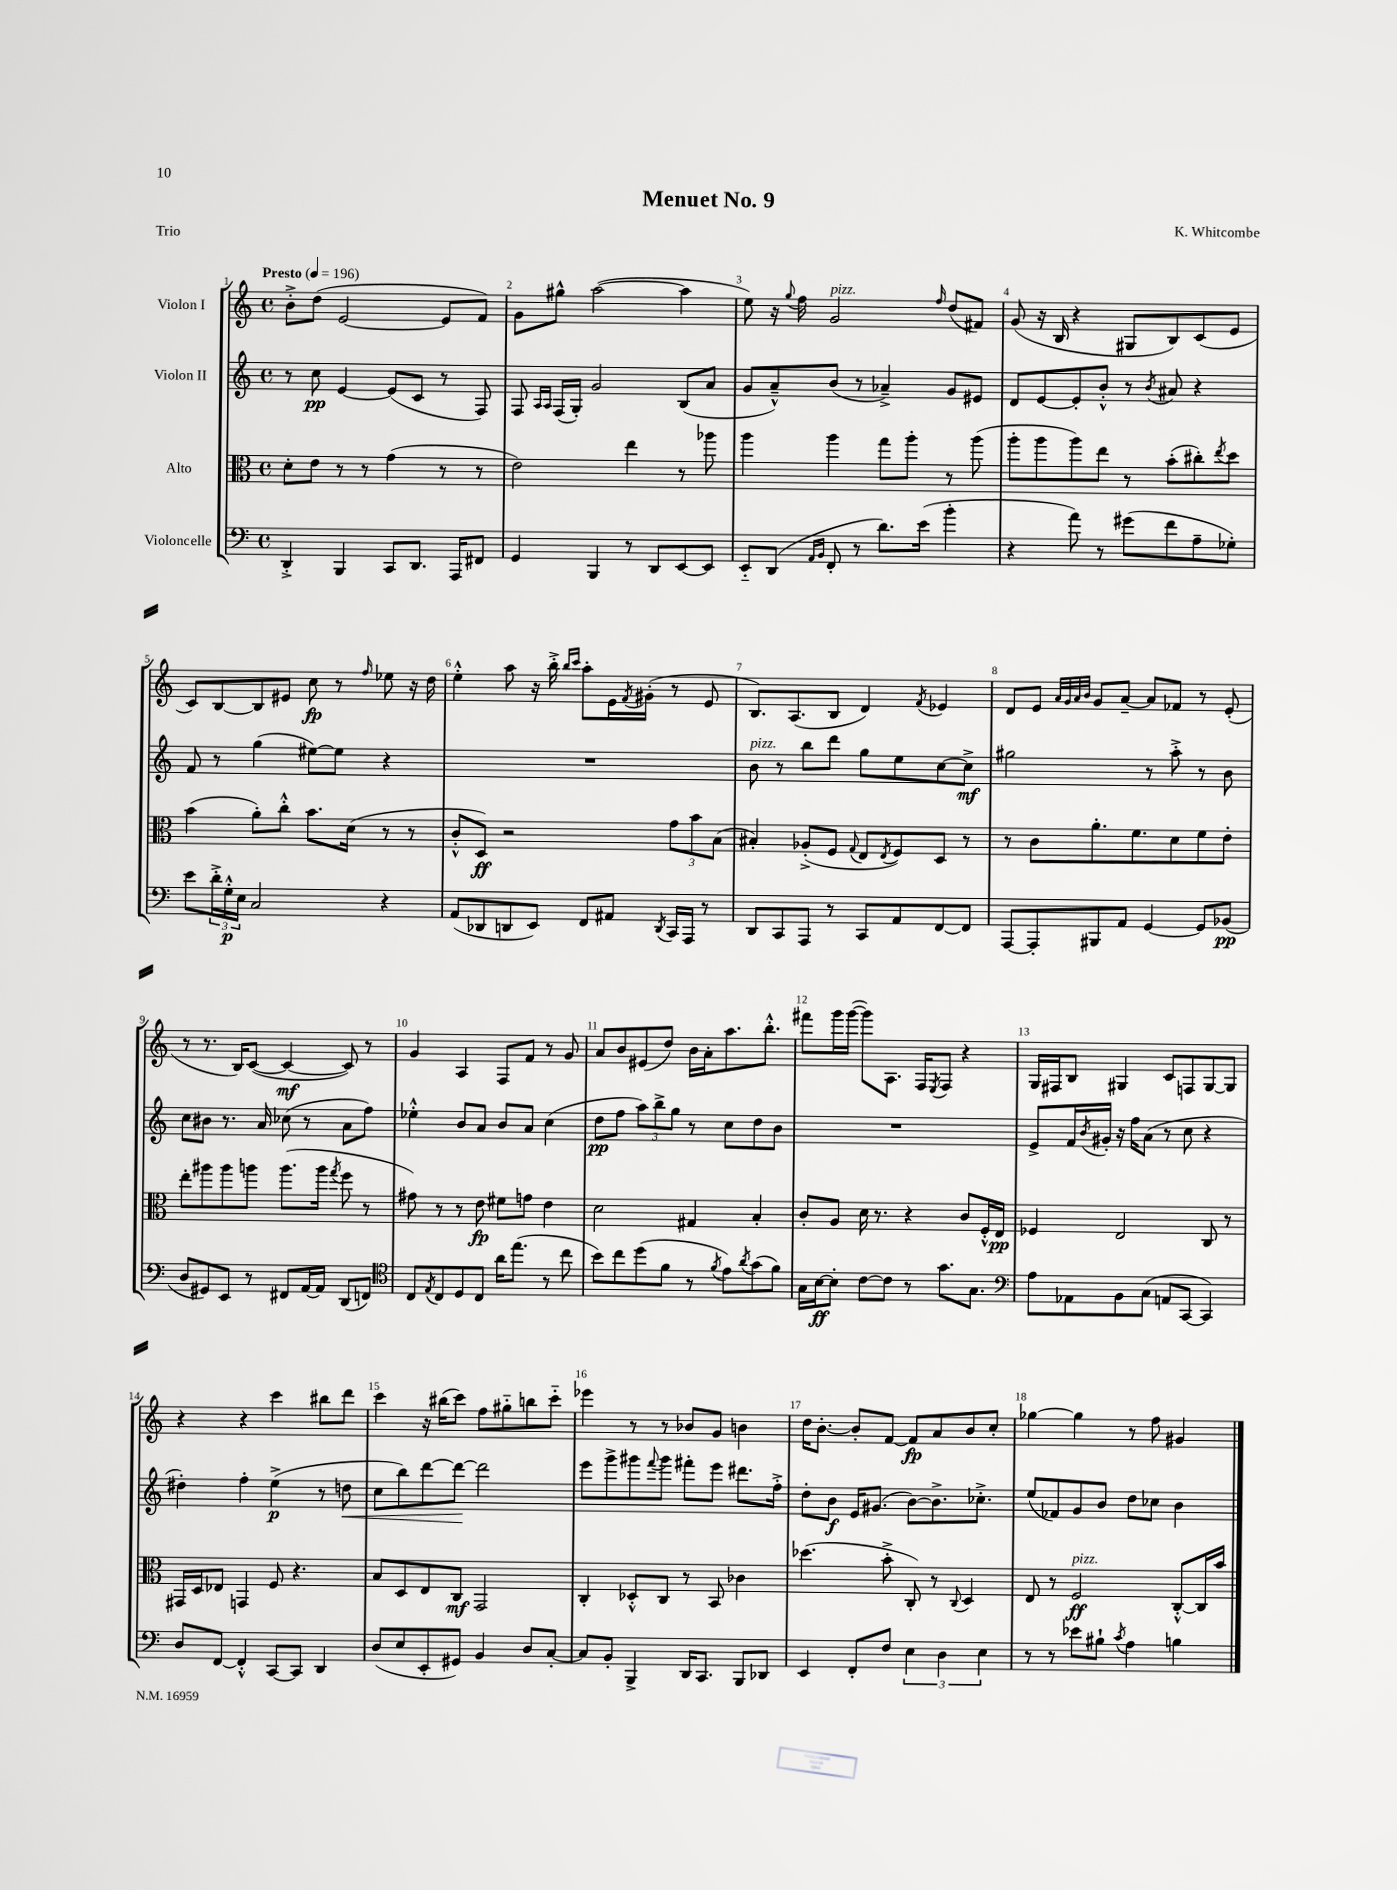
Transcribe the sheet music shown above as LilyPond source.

\header { title = "Menuet No. 9" composer = "K. Whitcombe" piece = "Trio" }
<<
\new StaffGroup <<
\new Staff = "s0" \with { instrumentName = "Violon I" } {
    \clef treble \key c \major \defaultTimeSignature \time 4/4 \tempo "Presto" 4 = 196
    b'8-.-> d''8( e'2~ e'8 f'8) |
    g'8 gis''8-^ a''2~( a''4 |
    e''8) r16 \appoggiatura { g''8 } f''16 g'2^\markup { \italic "pizz." } \grace { f''16 } d''8( fis'8) |
    g'8( r16 b16 r4 gis8 b8) c'8( e'8 |
    c'8) b8~ b8 eis'8 c''8\fp r8 \grace { f''16 } ees''8 r16 d''16 |
    e''4-.-^ a''8 r16 b''16-.-> \grace { b''16 c'''16 } a''8-. e'16 \acciaccatura { f'8 } gis'16-.( r8 e'8 |
    b8.) a8.( b8 d'4) \acciaccatura { f'8 } ees'4 |
    d'8 e'8 \grace { a'32 g'32 a'32 b'32 } g'8 a'8~-- a'8 fes'8 r8 e'8-.( |
    r8 r8. b16) c'8~( c'4~\mf c'8) r8 |
    g'4 a4 f8 f'8 r8 g'8 |
    a'8 b'8 eis'8( d''8) b'16 a'16-. a''8. b''8.-.-^ |
    fis'''8 g'''16 g'''16~( g'''8) a8. f16 \acciaccatura { e8 } f8 r4 |
    g16 fis16 b8 gis4 c'8 f8 gis8~ gis8 |
    r4 r4 c'''4 bis''8 d'''8 |
    c'''4 r16 bis''16( c'''8) f''8 gis''8-_ b''8 c'''8-_ |
    ees'''4 r8 r8 bes'8 g'8 b'4 |
    d''16 b'8.~-. b'8-. f'8~ f'8\fp a'8 b'8 c''8-. |
    ges''4~ ges''4 r8 f''8 gis'4 \bar "|." |
}
\new Staff = "s1" \with { instrumentName = "Violon II" } {
    \clef treble \key c \major \defaultTimeSignature \time 4/4
    r8 c''8\pp e'4~ e'8( c'8 r8 f8) |
    f8 \grace { a16 a16 } f16( g16-.) g'2 b8( a'8 |
    g'8 a'8---^) b'8( r8 aes'4--->) g'8 eis'8 |
    d'8 e'8~ e'8-. b'8-.-^ r8 \acciaccatura { b'8 } ais'8 r4 |
    f'8 r8 g''4( eis''8~) eis''8 r4 |
    R1 |
    b'8^\markup { \italic "pizz." } r8 b''8 d'''8 g''8 e''8 c''8~ c''8->\mf |
    gis''2 r8 a''8-.-> r8 b'8 |
    c''8 bis'8 r8. a'16 ces''8( r8 a'8 f''8) |
    ees''4-.-^ b'8 a'8 b'8 a'8 c''4( |
    d''8\pp f''8 \tuplet 3/2 { a''8) b''8-> g''8 } r8 c''8 d''8 b'8 |
    R1 |
    e'8-> f'16 \acciaccatura { b'8 } gis'16-. r16 f''16 a'8( r8 c''8 r4 |
    dis''4-.) f''4-. e''4->\p( r8 d''8\< |
    c''8 b''8) d'''8~ d'''8~\! d'''2 |
    e'''8 g'''8-> gis'''8 \appoggiatura { f'''8 } gis'''8 fis'''8-. e'''8 dis'''8. f''16-.-> |
    d''8-. b'8\f e'16 gis'8.( b'8~) b'8.-> ces''8.-.-> |
    e''8( fes'8) g'8 b'8 d''8 ces''8 b'4 \bar "|." |
}
\new Staff = "s2" \with { instrumentName = "Alto" } {
    \clef alto \key c \major \defaultTimeSignature \time 4/4
    d'8-. e'8 r8 r8 g'4( r8 r8 |
    e'2) e''4 r8 aes''8 |
    a''4 a''4 g''8 a''8-. r8 a''8( |
    a''8-. a''8 a''8) e''8 r8 b'8-.( cis''8-.) \acciaccatura { e''8 } d''8 |
    b'4( a'8-.) c''8-.-^ b'8. d'16( r8 r8 |
    c'8-.-^ d8\ff) r2 \tuplet 3/2 { g'8 b'8 b8( } |
    bis4-.) aes8-.->( f8 \appoggiatura { g8 } e8 \acciaccatura { e8 } f8) d8 r8 |
    r8 c'8 a'8.-. f'8. d'8 f'8 e'8-. |
    e''8-. ais''8 ais''8 a''8 a''8.( a''16 \acciaccatura { g''8 } f''8 r8 |
    gis'8) r8 r8 e'8\fp fis'8 g'8 e'4 |
    d'2 gis4 b4-. |
    c'8-. a8 d'16 r8. r4 c'8 f16-.-^ e16\pp |
    fes4 e2 c8 r8 |
    gis,16 d16 ees8 g,4 f8 r4. |
    b8 d8 e8 c8\mf g,2 |
    c4-. des8-.-^ c8 r8 b,8 ces'4 |
    des''4.( b'8-.-> c8-.) r8 \appoggiatura { c8 } d4 |
    e8 r8 f2\ff^\markup { \italic "pizz." } c8~-.-^ c16 b'16 \bar "|." |
}
\new Staff = "s3" \with { instrumentName = "Violoncelle" } {
    \clef bass \key c \major \defaultTimeSignature \time 4/4
    d,4-.-> b,,4 c,8 d,8. a,,16 fis,8 |
    g,4 b,,4 r8 d,8 e,8~ e,8 |
    e,8-_ d,8( \grace { a,16 b,16 } f,8-. r8 d'8.) e'16( b'4-. |
    r4 a'8) r8 gis'8( f'8 a8-- ges8-.) |
    e'8 \tuplet 3/2 { d'16-.-> g16-.-^\p e16 } c2 r4 |
    a,8( des,8 d,8 e,8) f,8 ais,8 \acciaccatura { d,8 } c,16 a,,16 r8 |
    d,8 c,8 a,,8 r8 c,8 a,8 f,8~ f,8 |
    a,,8~ a,,8-. bis,,8 a,8 g,4~ g,8 bes,8\pp( |
    d8 gis,8) e,8 r8 fis,8 a,16~ a,16 d,8( f,8) |
    \clef tenor c8 \acciaccatura { e8 } c8 d8 c8 a'16 e''8.( r8 c''8 |
    b'8) c''8 d''8( f'8 r8 \acciaccatura { f'8 } e'8) \acciaccatura { a'8 } g'8( f'8) |
    g16 b16~\ff b8-. c'8~ c'8 r8 g'8. g8. |
    \clef bass a8 aes,8 b,8 c8( a,8 c,8~ c,4) |
    d8 f,8~ f,4-.-^ c,8~ c,8 d,4 |
    d8( e8 e,8-. gis,8) b,4 d8 c8~-. |
    c8 b,8-. b,,4-> d,16 c,8. b,,8 des,8 |
    e,4 f,8-. f8 \tuplet 3/2 { e4 d4 e4 } |
    r8 r8 ees'8 bis8-! \acciaccatura { c'8 } a4 b4 \bar "|." |
}
>>
>>
\layout { \context { \Score \override BarNumber.break-visibility = ##(#f #t #t) barNumberVisibility = #all-bar-numbers-visible } }
